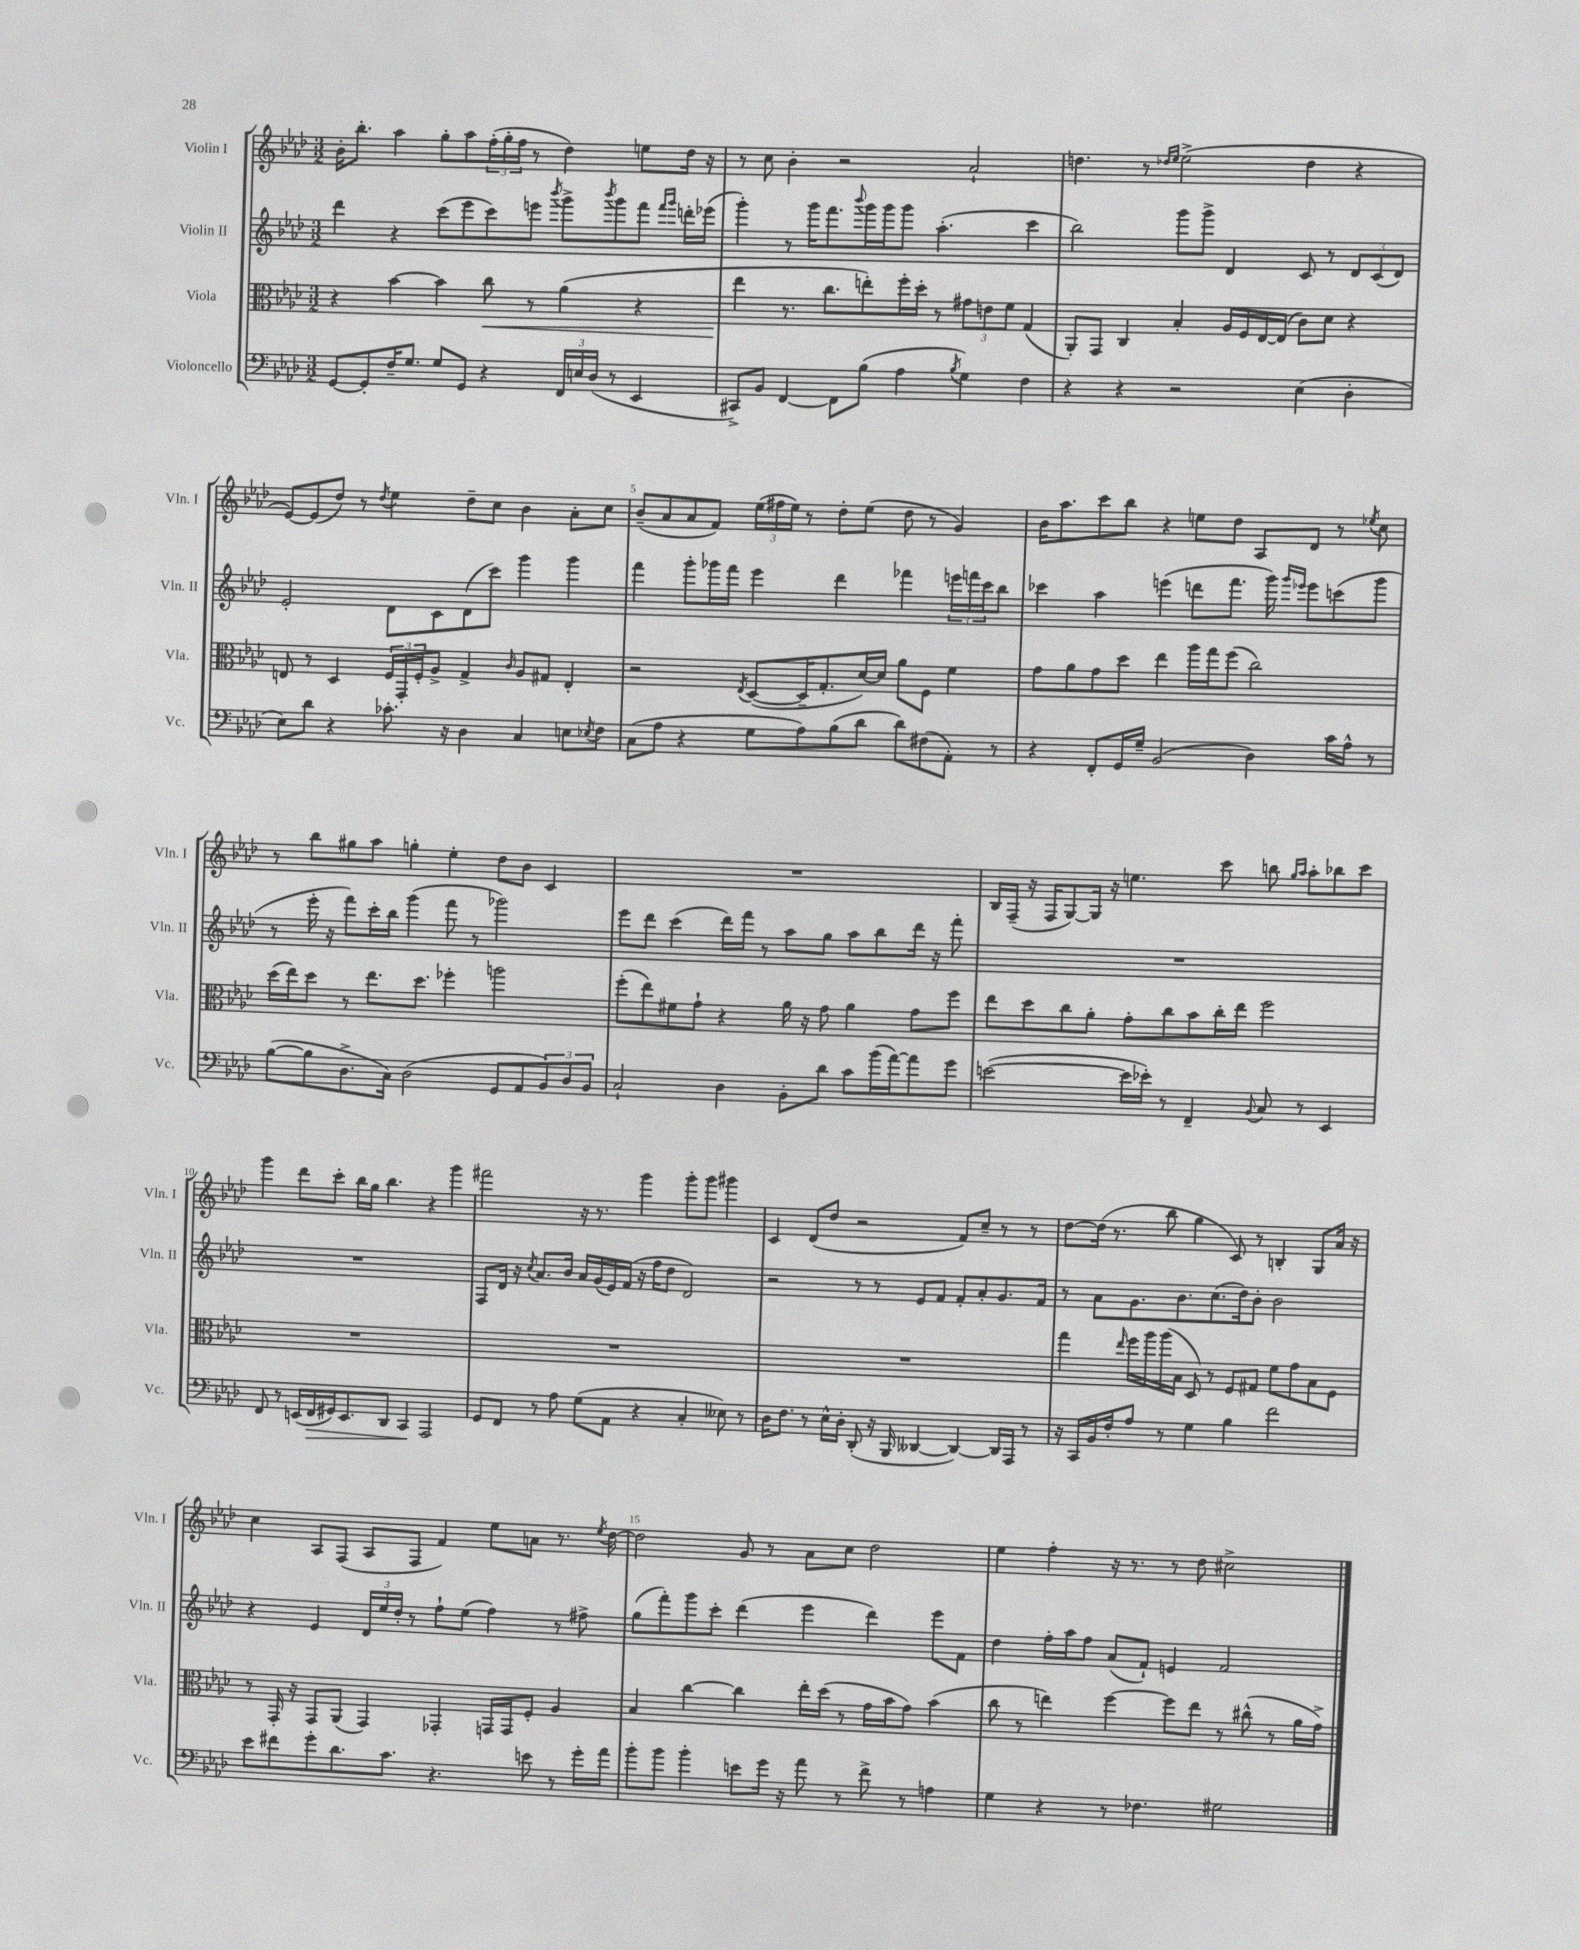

**kern	**kern	**kern	**kern
*staff4	*staff3	*staff2	*staff1
*clefF4	*clefC3	*clefG2	*clefG2
*k[b-e-a-d-]	*k[b-e-a-d-]	*k[b-e-a-d-]	*k[b-e-a-d-]
*M3/2	*M3/2	*M3/2	*M3/2
[8GG/L	4r	4ddd-\	16b-'\LK
.	.	.	8.bb-'\J
8GG'/]	.	.	.
16F~/K	[4b-\	4r	4aa-\
8.G/J	.	.	.
8G/L	4b-\]	(8ccc\L	8gg'\L
8GG/J	.	8eee-\	8aa-\
4r	8cc\	8ccc\)	(24ff'\L
.	.	.	24gg'\
.	.	.	24ff\JJ
.	8r	8eee\J	8r
.	.	8qbbb-/	.
24FF/LL	(4a-\	8ggg^\L	4dd-\)
24E/	.	.	.
(24D-/JJ	.	.	.
.	.	8qbbb-/	.
8r	.	8ggg\	.
4EE-/	4r	8fff\J	8ee\L
.	.	16qqfff/LL	.
.	.	16qqggg/JJ	.
.	.	16ddd'\LL	16dd-\Jk
.	.	(16eee-\JJ	16r
=	=	=	=
8CC#^/L)	4ee-\	4ggg'\)	8r
8BB-/J	.	.	8cc\
[4FF/	8.r	8r	4b-'\
.	.	16ggg\LK	.
.	8.cc\L	8.fff\	.
8FF\]L	.	.	2r
.	.	8qqbbb-/	.
(8B-\J	8ee'\)	16ggg\L	.
.	.	16ggg\J	.
4A-\	16ff'\L	8ggg\J	.
.	16dd-'\JJ	.	.
.	8r	(4.aa-'\	.
8qB-/	.	.	.
4G\)	12g#\L	.	2a-`/
.	12e\	.	.
.	12f\J	.	.
4F\	(4G/	4ccc\	.
=	=	=	=
4r	8AA-'/L)	2bb-\)	4.dd\
.	8GG/J	.	.
4r	4C/	.	.
.	.	.	8r
.	.	.	16qqdd-/LL
.	.	.	16qqee-/JJ
2r	4B-'/	8ggg\L	(2ee-^\
.	.	8ggg^\J	.
.	16A-/LL	4d-/	.
.	16F/	.	.
.	[16E-/	.	.
.	(16E-/]JJ	.	.
(4E-\	8c\L)	8c/	4dd-\
.	8d-\J	8r	.
4D-'\	4r	12d-/L	4r
.	.	(12c/	.
.	.	12d-/J)	.
=	=	=	=
8E-\L)	8E/	2e-'/	[8e-/L)
8d-\J	8r	.	(8e-/]
4r	4D-/	.	8dd-/J)
.	.	.	8r
.	.	.	8qdd-/
8.c-'\	24F/LL	8d-\L	4ee-\
.	24GG'/	.	.
.	24F'/J	.	.
.	8A-^/J	8c\	.
16r	.	.	.
4D-\	4G^/	(8d-\	8dd-~\L
.	.	8ccc\J)	8cc\J
.	16qqc/	.	.
4C/	8A-/L	4ggg\	4b-\
.	8G#/J	.	.
8E\L	4E'/	4ggg\	8a-'\L
8qE-/	.	.	.
8F\J	.	.	8cc\J
=	=	=	=
(8C\L	2r	4fff\	(8b-~/L
8A-\J	.	.	8a-/
4r	.	8ggg'\L	8a-/
.	.	16ggg-\L	8f/J)
.	.	16fff\JJ	.
.	8qE-/	.	.
8G\L	([8D-/L	4eee-\	(24ee-\LL
.	.	.	24ff#\
.	.	.	24ee-\JJ)
8A-\)	16D-~/]K	.	8r
.	8.G'/	.	.
(8B-\	.	4ddd-\	8dd-'\L
8d-\J	[16d-/L)	.	(8ee-\J
.	16d-/]JJ	.	.
8d-\L)	8a-\L	4fff-\	8dd-\
(8F#\	8F\J	.	8r
8AA-'\J)	4f\	24eee\LL	4g/)
.	.	24fff\	.
.	.	24ccc\J	.
8r	.	8bb-\J	.
=	=	=	=
4r	8g\L	4ccc-\	16b-\LK
.	.	.	8.aa-\
.	8a-\	.	.
8FF'/L	8g\	4aa-\	8ccc\
16GG/L	8dd-\J	.	8bb-\J
16G~/JJ	.	.	.
(2BB-/	4ee-\	(4eee\	4r
.	16aa-\LL	8ddd\L	8ee\L
.	16gg\J	.	.
.	(8ff\J	8.fff\J	8dd-\J
4D-\)	2cc\)	.	8A-/L
.	.	16ggg\)	.
.	.	16qqggg/LL	.
.	.	16qqeee-/JJ	.
.	.	8eee-\L	8d-/J
16c\LL	.	(8ccc\	8r
16A-^^\JJ	.	.	.
.	.	.	8qee-/
8r	.	8ggg\J	8cc\
=	=	=	=
([8B-\L	(16dd-\LL	8r	8r
.	16ee-\J)	.	.
8B-\]	8dd-\J	16eee-'\	8bb-\L
.	.	16r	.
8.D-^\	8r	8fff\L)	8gg#\
.	8.ee-\L	16ccc'\L	8aa-\J
16C\Jk)	.	16bb-\JJ	.
(2D-\	.	(4ggg\	4gg'\
.	8.dd-\J	.	.
.	4ff-'\	8fff\	4ee-'\
.	.	8r	.
8GG/L	2aa\	2ggg-\)	8dd-\L
8AA-/	.	.	8b-\J
12BB-/)	.	.	4c/
12D-/	.	.	.
12BB-/J	.	.	.
=	=	=	=
2C`/	(8ff'\L	8eee-\L	1.r
.	8ee-\)	8ddd-\J	.
.	8f#\	(4ccc\	.
.	8g`\J	.	.
4D-\	4r	16ddd-\LL)	.
.	.	16fff\JJ	.
.	.	8r	.
8BB-'\L	16a-\	8aa-\L	.
.	16r	.	.
8d-\J	8g\	8gg\J	.
8c\L	4a-\	8aa-\L	.
(16b-\L	.	8bb-\	.
[16a-\J)	.	.	.
8a-\]	8g\L	16ddd-\Jk	.
.	.	16r	.
8g\J	8ff\J	8fff'\	.
=	=	=	=
([2e\	8ee-\L	1.r	16B-/LL
.	.	.	(16F~/JJ
.	8dd-\	.	16r
.	.	.	16F/LK
.	8cc\	.	[8G/)
.	8a-'\J	.	16G/]Jk
.	.	.	16r
16e\]LL	8g'\L	.	4.ee\
16e-'\JJ)	.	.	.
8r	8cc\	.	.
4FF~/	8b-\	.	.
.	16cc'\L	.	8ccc\
.	16ee-\JJ	.	.
8qqBB-/	.	.	.
8C/	2ff\	.	8bb\
.	.	.	16qqgg/LL
.	.	.	16qqaa-/JJ
8r	.	.	8aa-'\L
4EE-/	.	.	8bb-\
.	.	.	8ccc\J
=	=	=	=
8FF/	1.r	1.r	4ggg\
8r	.	.	.
(16EE/LL	.	.	8ddd-\L
16FF/	.	.	.
16GG#/J)	.	.	8ccc'\J
8.EE/	.	.	.
.	.	.	16bb-\LL
.	.	.	16gg\JJ
8DD-/J	.	.	4.bb-\
4CC/	.	.	.
2AAA-/	.	.	4r
.	.	.	4ggg\
=	=	=	=
8GG/L	1.r	8F/L	2fff#\
8FF/J	.	16d-/Jk	.
.	.	16r	.
.	.	8qcc/	.
8r	.	8.a-/L	.
8A-\	.	.	.
.	.	16b-/Jk	.
(8G\L	.	16a-/LL	16r
.	.	(16g/	8.r
8AA-\J	.	16e-/)	.
.	.	(16f/JJ	.
4r	.	16r	4ggg\
.	.	16ff\LK	.
.	.	8dd-\J	.
4C'/	.	2d-/)	8ggg'\L
.	.	.	8ggg\J
8E--\)	.	.	4ggg#\
8r	.	.	.
=	=	=	=
16D-\LK	1.r	2r	4c/
8.F\J	.	.	.
8r	.	.	(8d-/L
16E-^^\LL	.	.	8dd-/J
16D-'\JJ	.	.	.
(8DD-'/	.	8r	2r
16r	.	8r	.
16BBB-/	.	.	.
[4DD--/	.	8e-/L	.
.	.	8f/J	.
4DD--/_)	.	8f'/L	8f/L)
.	.	8a-'/	8cc~/J
16DD--/]LL	.	8.g/	8r
16AAA-/JJ	.	.	.
8r	.	.	8r
.	.	16f/Jk	.
=	=	=	=
16r	4gg\	8r	[8dd-\L
16CC/LL	.	.	.
16BB-/	.	8a-\L	(16dd-\]Jk
16F'/J	.	.	8.r
.	16qqee-/	.	.
8A-/J	16ff\LL	8.g\	.
.	16aa-\	.	.
8r	(16aa-\	.	8bb-\
.	16B-\JJ	8.b-\	.
4G\	8D-/)	.	4gg\
.	8r	(8.cc\	.
4B-\	8F/L	.	8c/)
.	.	16dd-\k)	.
.	8G#/J	8b-'\J	8r
2f\	8f\L	2b-\	4B'/
.	8g\	.	.
.	8B-\	.	8G/L
.	8F\J	.	16a-/Jk
.	.	.	16r
=	=	=	=
8e-\L	8r	4r	4cc\
8f#\	16GG'/	.	.
.	16r	.	.
8g'\	8GG/L	4e-/	8A-/L
8.d-\	(8AA-/J	.	(8F/J
.	4GG/)	24d-/LL	8A-/L
.	.	24ee-/	.
8.c\J	.	.	.
.	.	24dd-'/JJ	.
.	.	8r	8F/J
4.r	4GG-'/	8ff`\L	4f/)
.	.	(8ee-\J	.
.	16GG/LL	4ff\)	8ee-\L
.	16GG/J	.	.
8e\	8F'/J	.	8a\J
8r	4A-/	8r	8.r
16g'\LL	.	8ff#^\	.
.	.	.	8qee-/
16a-\JJ	.	.	[16dd-\
=	=	=	=
8b-'\L	4B-/	(8gg\L	2dd-\]
8b-\J	.	8fff'\)	.
4b-'\	[4cc\	8ggg\	.
.	.	8ccc'\J	.
8e\L	4cc\]	(4ddd-\	8g/
16g\Jk	.	.	8r
16r	.	.	.
8a-\	16ee-'\LL	4eee-\	8a-\L
.	(16dd-\JJ	.	.
8r	8r	.	8cc\J
8f^\	16g\LL	4ddd-\)	2dd-\
.	16b-\J	.	.
8r	8g\J)	.	.
4A\	(4b-\	8eee-\L	.
.	.	8f\J	.
=	=	=	=
4G\	8cc\	4dd-\	4ee-\
.	8r	.	.
4r	4ee\)	16ff'\LL	4ff'\
.	.	16aa-\J	.
.	.	8ff\J	.
8r	[4ff\	(8a-/L	16r
.	.	.	8.r
4.F-\	.	8f`/J)	.
.	8ff\]L	4e/	8r
.	8ee\J	.	8dd-\
2G#\	8r	2f/	2cc#^\
.	(8cc#^^\	.	.
.	8r	.	.
.	16a-\LL	.	.
.	16g^\JJ)	.	.
==	==	==	==
*-	*-	*-	*-
